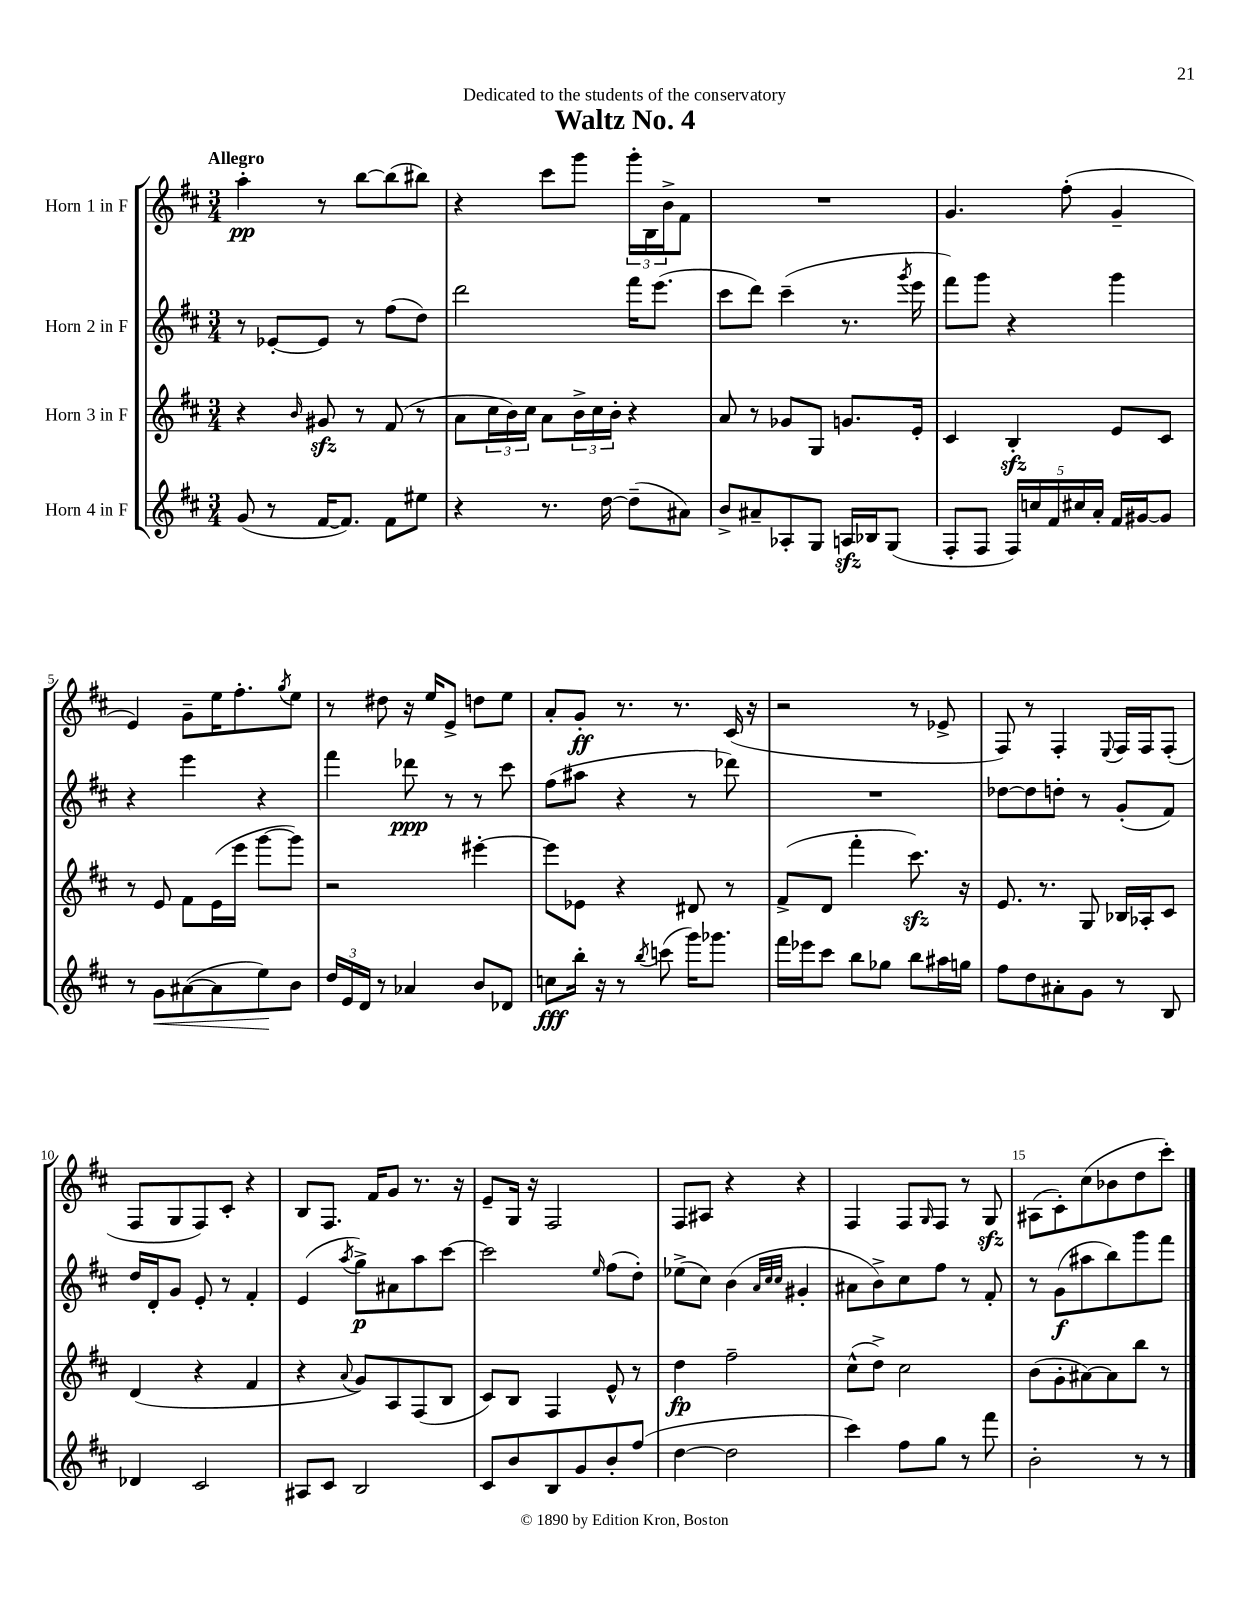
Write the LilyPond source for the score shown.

\header { title = "Waltz No. 4" dedication = "Dedicated to the students of the conservatory" }
<<
\new StaffGroup <<
\new Staff = "s0" \with { instrumentName = "Horn 1 in F" } {
    \clef treble \key d \major \numericTimeSignature \time 3/4 \tempo "Allegro"
    a''4-.\pp r8 b''8~ b''8( bis''8) |
    r4 cis'''8 g'''8 \tuplet 3/2 { g'''16-. b16 b'16-> } fis'8 |
    R2. |
    g'4. fis''8-.( g'4-- |
    e'4) g'8-- e''16 fis''8.-. \acciaccatura { g''8 } e''8 |
    r8 dis''8 r16 e''16 e'8-> d''8 e''8 |
    a'8-. g'8-.\ff r8. r8. cis'16( r16 |
    r2 r8 ees'8-> |
    fis8) r8 fis4-. \appoggiatura { e8 } fis16 fis16 fis8-.( |
    fis8 g8 fis8) cis'8-. r4 |
    b8 fis8. fis'16 g'8 r8. r16 |
    e'8-- g16 r16 fis2 |
    fis8 ais8 r4 r4 |
    fis4 fis8 \grace { g16 } fis8 r8 g8\sfz |
    ais8( cis'8-.) cis''8( bes'8 d''8 cis'''8-.) \bar "|." |
}
\new Staff = "s1" \with { instrumentName = "Horn 2 in F" } {
    \clef treble \key d \major \numericTimeSignature \time 3/4
    r8 ees'8~-. ees'8 r8 fis''8( d''8) |
    d'''2 fis'''16 e'''8.( |
    cis'''8 d'''8) cis'''4--( r8. \acciaccatura { g'''8 } e'''16 |
    fis'''8) g'''8 r4 g'''4 |
    r4 e'''4 r4 |
    fis'''4 des'''8\ppp r8 r8 cis'''8 |
    fis''8( ais''8 r4 r8 des'''8) |
    R2. |
    des''8~ des''8 d''8-. r8 g'8-.( fis'8) |
    d''16 d'16-. g'8 e'8-. r8 fis'4-. |
    e'4( \acciaccatura { a''8 } g''8->\p) ais'8 a''8 cis'''8~ |
    cis'''2 \grace { e''16 } fis''8( d''8-.) |
    ees''8->( cis''8) b'4( \grace { a'32 cis''32 cis''32 } gis'4-. |
    ais'8 b'8->) cis''8 fis''8 r8 fis'8-. |
    r8 g'8\f( ais''8 b''8) g'''8 fis'''8 \bar "|." |
}
\new Staff = "s2" \with { instrumentName = "Horn 3 in F" } {
    \clef treble \key d \major \numericTimeSignature \time 3/4
    r4 \grace { b'16 } gis'8\sfz r8 fis'8( r8 |
    a'8 \tuplet 3/2 { cis''16 b'16) cis''16 } a'8 \tuplet 3/2 { b'16-> cis''16 b'16-. } r4 |
    a'8 r8 ges'8 g8 g'8. e'16-. |
    cis'4 b4-.\sfz e'8 cis'8 |
    r8 e'8 fis'8 e'16( e'''16 g'''8~ g'''8) |
    r2 eis'''4~-. |
    eis'''8 ees'8 r4 dis'8 r8 |
    fis'8->( d'8 fis'''4-. cis'''8.\sfz) r16 |
    e'8. r8. g8 bes16 aes16-. cis'8 |
    d'4( r4 fis'4 |
    r4 \appoggiatura { a'8 } g'8) a8 fis8( b8 |
    cis'8) b8 fis4 e'8-^ r8 |
    d''4\fp fis''2-- |
    cis''8-^( d''8->) cis''2 |
    b'8( g'8-. ais'8~) ais'8 b''8 r8 \bar "|." |
}
\new Staff = "s3" \with { instrumentName = "Horn 4 in F" } {
    \clef treble \key d \major \numericTimeSignature \time 3/4
    g'8( r8 fis'16~ fis'8.) fis'8 eis''8 |
    r4 r8. d''16~ d''8--( ais'8) |
    b'8-> ais'8-- aes8-. g8 a16\sfz bes16 g8( |
    fis8-. fis8 \tuplet 5/4 { fis16) c''16 fis'16 cis''16 a'16-. } fis'16 gis'16~ gis'8 |
    r8 g'8\< ais'8~( ais'8 e''8\!) b'8 |
    \tuplet 3/2 { d''16 e'16 d'16 } r8 aes'4 b'8 des'8 |
    c''8\fff b''16-. r16 r8 \acciaccatura { b''8 } c'''8( g'''16) ges'''8. |
    fis'''16 ees'''16 cis'''8 b''8 ges''8 b''8 ais''16 g''16 |
    fis''8 d''8 ais'8-. g'8 r8 b8 |
    des'4 cis'2 |
    ais8 cis'8 b2 |
    cis'8 b'8 b8 g'8 b'8-. fis''8( |
    d''4~ d''2 |
    cis'''4) fis''8 g''8 r8 fis'''8 |
    b'2-. r8 r8 \bar "|." |
}
>>
>>
\layout { \context { \Score \override BarNumber.break-visibility = ##(#f #t #t) barNumberVisibility = #(every-nth-bar-number-visible 5) } }
